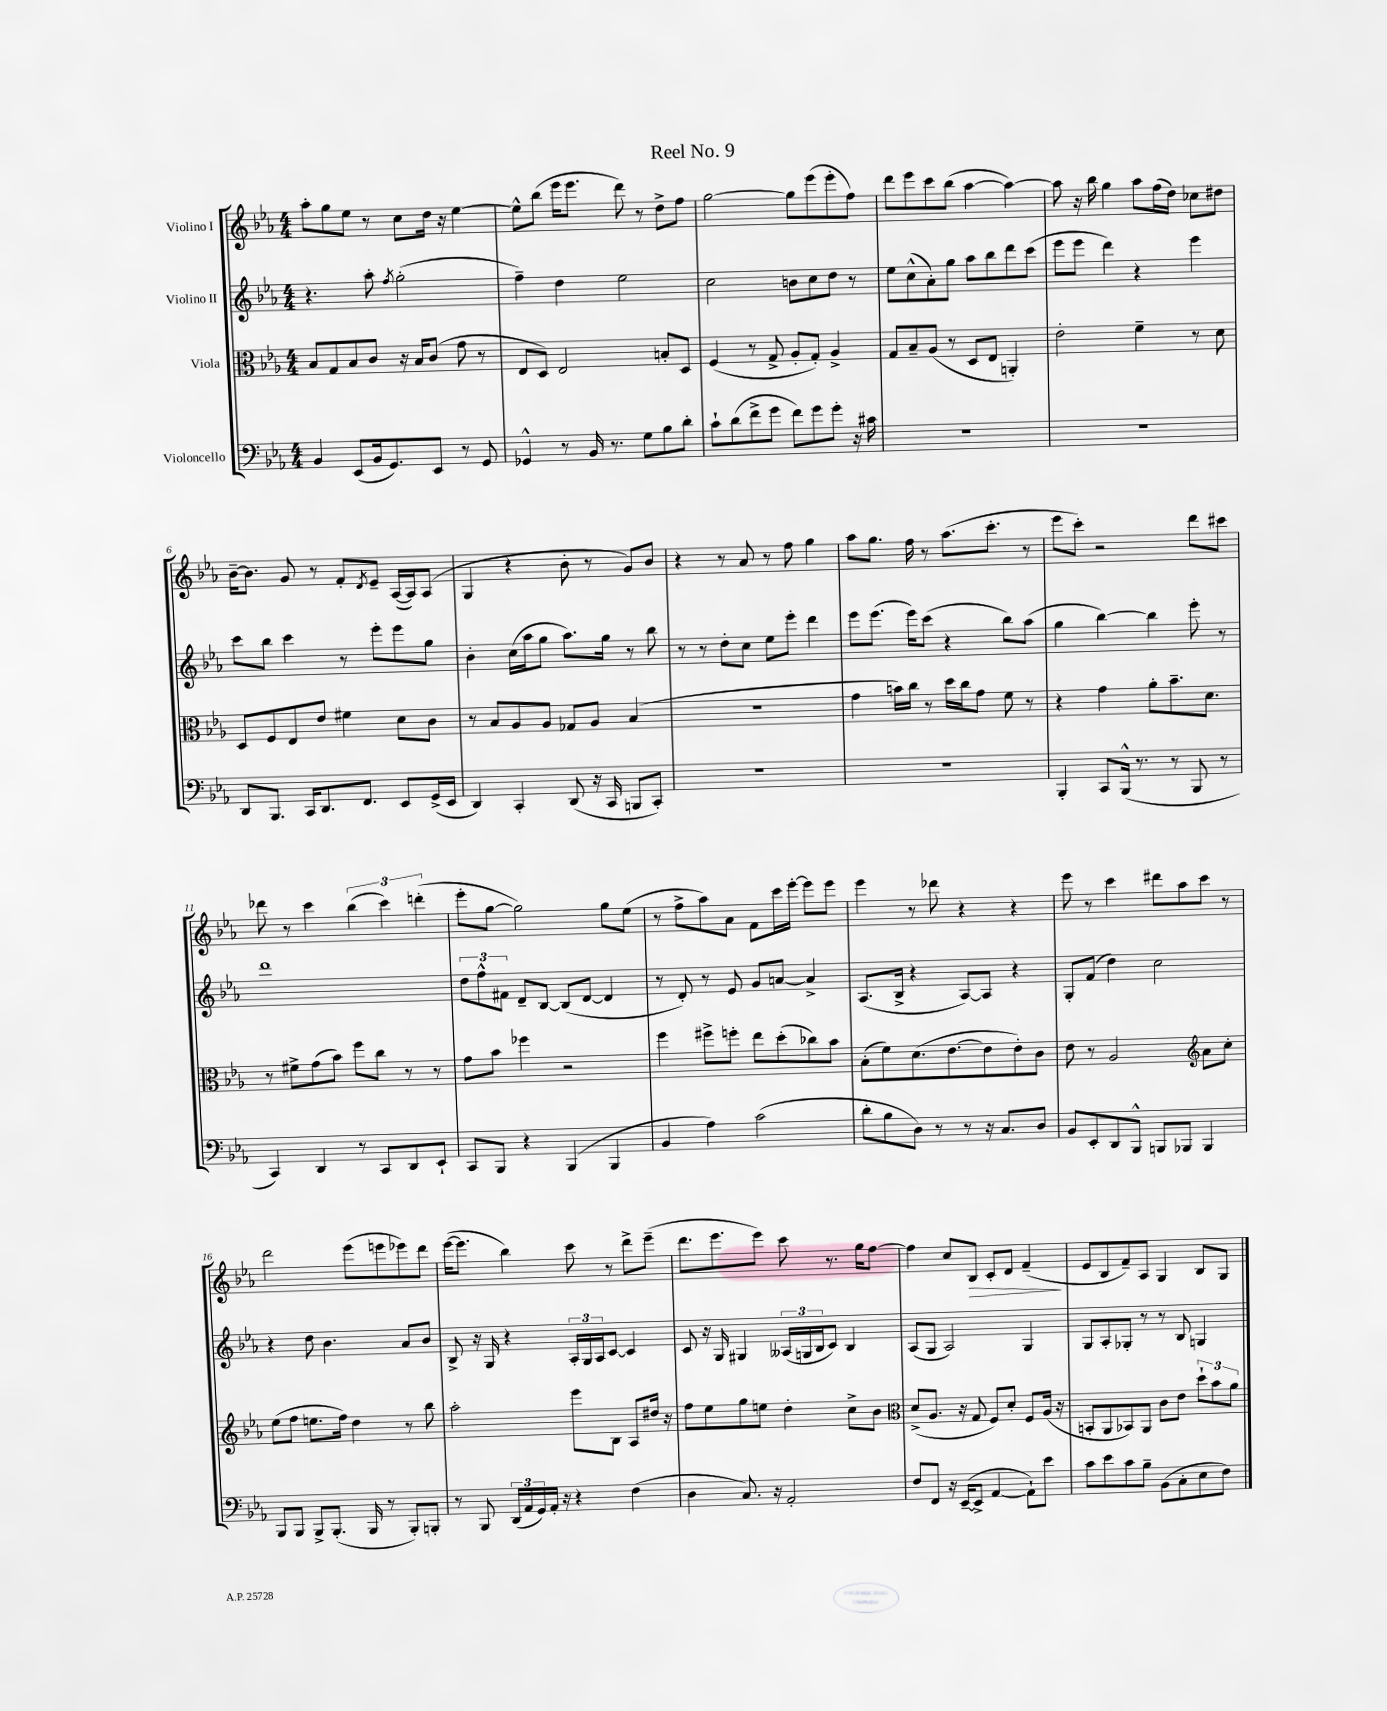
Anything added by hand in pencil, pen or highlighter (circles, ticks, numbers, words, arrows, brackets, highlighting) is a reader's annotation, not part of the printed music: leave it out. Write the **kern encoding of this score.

**kern	**kern	**kern	**kern
*staff4	*staff3	*staff2	*staff1
*clefF4	*clefC3	*clefG2	*clefG2
*k[b-e-a-]	*k[b-e-a-]	*k[b-e-a-]	*k[b-e-a-]
*M4/4	*M4/4	*M4/4	*M4/4
4BB-/	8B-/L	4.r	8aa-'\L
.	8G/	.	8gg\
(8EE-/L	8B-/	.	8ee-\J
16BB-/k	8c/J	8aa-'\	8r
8.GG/)	.	.	.
.	.	8qff/	.
.	16r	(2gg'\	8cc\L
.	16B-/LK	.	.
8EE-/J	(8c/J	.	16dd\Jk
.	.	.	16r
8r	8g\	.	[4ee-\
8GG/	8r	.	.
=	=	=	=
4GG-^^/	8E-/L	4ff~\)	8ee-^^\]L
.	8D/J)	.	(8bb-\J
8r	2E-/	4dd\	16eee-\LK
.	.	.	8.eee-\J
16BB-/	.	.	.
8.r	.	.	.
.	.	2ee-\	8ddd\)
8G\L	.	.	8r
8B-\	8B'/L	.	8dd^\L
8d'\J	8D/J	.	8ff\J
=	=	=	=
8c`\L	(4F/	2cc\	[2gg\
(8d\	.	.	.
8f^\	8r	.	.
8g\J	8G^/	.	.
8f\L)	8A-'/L	8b\L	8gg\]L
8g\	8G'/J)	8cc\	(8eee-\
8g'\J	4A-^/	8dd\J	8eee-'\
16r	.	8r	8ff\J)
16c#\	.	.	.
=	=	=	=
1r	8G/L	8ee-\L	8ddd\L
.	8B-~/	(8cc^^\	8eee-\
.	(8A-/J	8a-'\)	8ccc\
.	8r	8gg\J	(8bb-\J
.	8D/L	8aa-\L	[4aa-\
.	8E-/J	8bb-\	.
.	4AA'/)	8ddd\	4aa-\_)
.	.	(8ccc\J	.
=	=	=	=
1r	2e-'\	8eee-\L	8aa-\]
.	.	8eee-\J	16r
.	.	.	16bb-\
.	.	4ddd\)	4gg\
.	4f~\	4r	8aa-\L
.	.	.	(16ff\L
.	.	.	16dd\JJ)
.	8r	4eee-\	8cc-\L
.	8d\	.	8dd#\J
=	=	=	=
8DD/L	8D/L	8ccc\L	[16b-~\LK
.	.	.	8.b-\]J
8.BBB-/J	8F/	8bb-\J	.
.	8E-/	4ccc\	8g/
16CC/LK	.	.	.
8.DD/	8e-/J	.	8r
.	4f#\	8r	8f'/L
8.FF/J	.	.	.
.	.	.	8qd/
.	.	8eee-'\L	8e-~/J
8EE-/L	8d\L	8eee-\	([16A-/LL
.	.	.	16A-/]J)
(16GG^/L	8c\J	8gg\J	(8A-/J
16EE-/JJ	.	.	.
=	=	=	=
4DD/)	8r	4b-'\	4G/
.	8B-/L	.	.
4CC'/	8A-/	(16cc\LL	4r
.	.	16aa-\J	.
.	8A-/J	8gg\J	.
(8DD/	8G-/L	8.aa-\L)	8b-'\
16r	8A-/J	.	8r
16CC/	.	16gg\Jk	.
8BBB/L	(4B-/	8r	8g/L)
8CC'/J)	.	8bb-\	8b-/J
=	=	=	=
1r	1r	8r	4r
.	.	8r	.
.	.	8dd'\L	8r
.	.	8cc\J	8a-/
.	.	8ee-\L	8r
.	.	8eee-'\J	8ff\
.	.	4ddd\	4gg\
=	=	=	=
1r	4g\	8eee-\L	8aa-\L
.	.	(8.eee-\J	8.gg\J
.	16b\LL)	.	.
.	16cc\JJ	16eee-\LK)	16ff\
.	8r	(8ccc\J	8r
.	16dd\LL	4r	(8.aa-\L
.	16cc\J	.	.
.	8g\J	.	.
.	.	.	8.ccc'\J
.	8f\	8bb-\L)	.
.	8r	(8aa-\J	8r
=	=	=	=
4BBB-'/	4r	4gg\	8eee-\L
.	.	.	8ccc'\J)
8CC/L	4g\	[4bb-\)	2r
(16BBB-^^/Jk	.	.	.
8.r	.	.	.
.	8a-'\L	4bb-\]	.
8r	8.b-~\	.	.
8BBB-/	.	8eee-'\	8ddd\L
.	8.d\J	.	.
8r	.	8r	8ccc#\J
=	=	=	=
4CC/)	8r	1ddd	8ddd-\
.	8f#^\L	.	8r
4DD/	(8g\	.	4ccc\
.	8b-\J)	.	.
8r	8ff\L	.	(6bb-\
8CC/L	8cc\J	.	.
.	.	.	6ccc\)
8DD/	8r	.	.
.	.	.	(6ddd'\
8EE-`/J	8r	.	.
=	=	=	=
8CC/L	8g\L	12dd\L	8eee-'\L
.	.	12ff^^\	.
8BBB-/J	8b-\J	.	[8gg\J
.	.	12f#\J	.
4r	4ff-\	8d~/L	2gg\])
.	.	[8B-/J	.
(4BBB-/	2r	(8B-/]L	.
.	.	[8d/J	.
4BBB-/	.	4d/]	8gg\L
.	.	.	(8ee-\J
=	=	=	=
4BB-/	4ff\	8r	8r
.	.	8d'/)	8ff^\L
4A-\)	8ff#^\L	8r	8aa-\)
.	8ff'\J	8e-/	8a-\J
(2c\	8ee-\L	8g/L	8f\L
.	(8dd'\	[8a/J	16ccc\L
.	.	.	[16eee-'\JJ
.	8cc-\)	4a^/]	8eee-\]L
.	8b-\J	.	8eee-\J
=	=	=	=
8d'\L	(8B-'\L	(8.A-/L	4eee-\
8B-\	8f\)	.	.
.	.	16B-^/Jk	.
8D\J)	(8.d\	4r	8r
8r	.	.	8ddd-\
.	[8.e-\	.	.
8r	.	[8A-/L)	4r
16r	8e-\]	8A-/]J	.
8.C/L	.	.	.
.	8e-'\)	4r	4r
8D/J	8c\J	.	.
=	=	=	=
8BB-/L	8e-\	8G'/L	8eee-\
8EE-'/	8r	(8f/J	8r
8DD/	2A-/	4dd\)	4ccc\
8BBB-^^/J	.	.	.
8BBB/L	.	2cc\	8ddd#\L
8BBB-/J	.	.	8aa-\
*	*clefG2	*	*
4BBB-/	8a-\L	.	8ccc\J
.	8cc'\J	.	8r
=	=	=	=
8BBB-/L	(8ee-\L	4r	2ddd\
8BBB-/J	8ff\J	.	.
8BBB-^/L	8.ee\L	8dd\	.
(8.BBB-'/J	.	4.b-\	.
.	16ff\Jk)	.	.
.	4dd\	.	(8eee-\L
16BBB-/	.	.	.
8r	.	.	8eee\
8BBB-'/L)	8r	8a-/L	8eee-\)
8BBB'/J	8bb-\	8b-/J	8ddd\J
=	=	=	=
8r	2aa-'\	8B-^/	([16eee-\LK
.	.	.	8.eee-\]J
8BBB-/	.	16r	.
.	.	16G/	.
(24DD/LL	.	4r	4bb-\)
24AA-/	.	.	.
24GG/)	.	.	.
16AA-'/JJ	.	.	.
16r	.	.	.
4r	8eee-\L	24A-'/LL	8ccc\
.	.	24G/	.
.	.	24A-/J	.
.	8B-\J	[8c/J	8r
(4F\	8A-/L	4c/]	8ddd^\L
.	16dd#/Jk	.	(8eee-~\J
.	16r	.	.
=	=	=	=
4D\	8ff\L	8c/	8.ddd\L
.	8ee-\	16r	.
.	.	16G/	8.eee-\
8.C/)	8gg\	4G#/	.
.	8ee\J	.	8eee-\J)
16r	.	.	.
2AA-'/	4dd'\	(24A--/LL	8ccc\
.	.	24G/	.
.	.	24B-/J	.
.	.	8c/J)	8.r
.	8cc^\L	4B-/	.
.	.	.	16gg\LK
.	8b-\J	.	[8ff\J
=	=	=	=
*	*clefC3	*	*
8F/L	(8d^/L	(8A-/L	4ff\]
8FF/J	8.A-/J	8G/J	.
16r	.	2A-/)	8cc/L
([16EE-~/LK	16r	.	.
8EE-^/]J	8G/	.	8B-/J
[4AA-/	8F/L)	.	8c'/L
.	8d'/J	.	8d/J
8AA-`\]L)	8F/L	4G/	(4f~/
8e-\J	(16A-/Jk	.	.
.	16r	.	.
=	=	=	=
8c\L	8BB'/L	8G/L	8e-/L
8e-\	8AA-/	8A-'/	8B-/
8c\	8BB-/)	8G-'/J	8f~/)
8B-~\J	8AA-/J	8r	8A-/J
(8BB-\L	8c\L	8r	4G/
8C'\	8e-\J	8B-/	.
8E-\	12dd`\L	4G/	8B-/L
.	12b-\	.	.
8F\J)	.	.	8G/J
.	12a-\J	.	.
==	==	==	==
*-	*-	*-	*-
